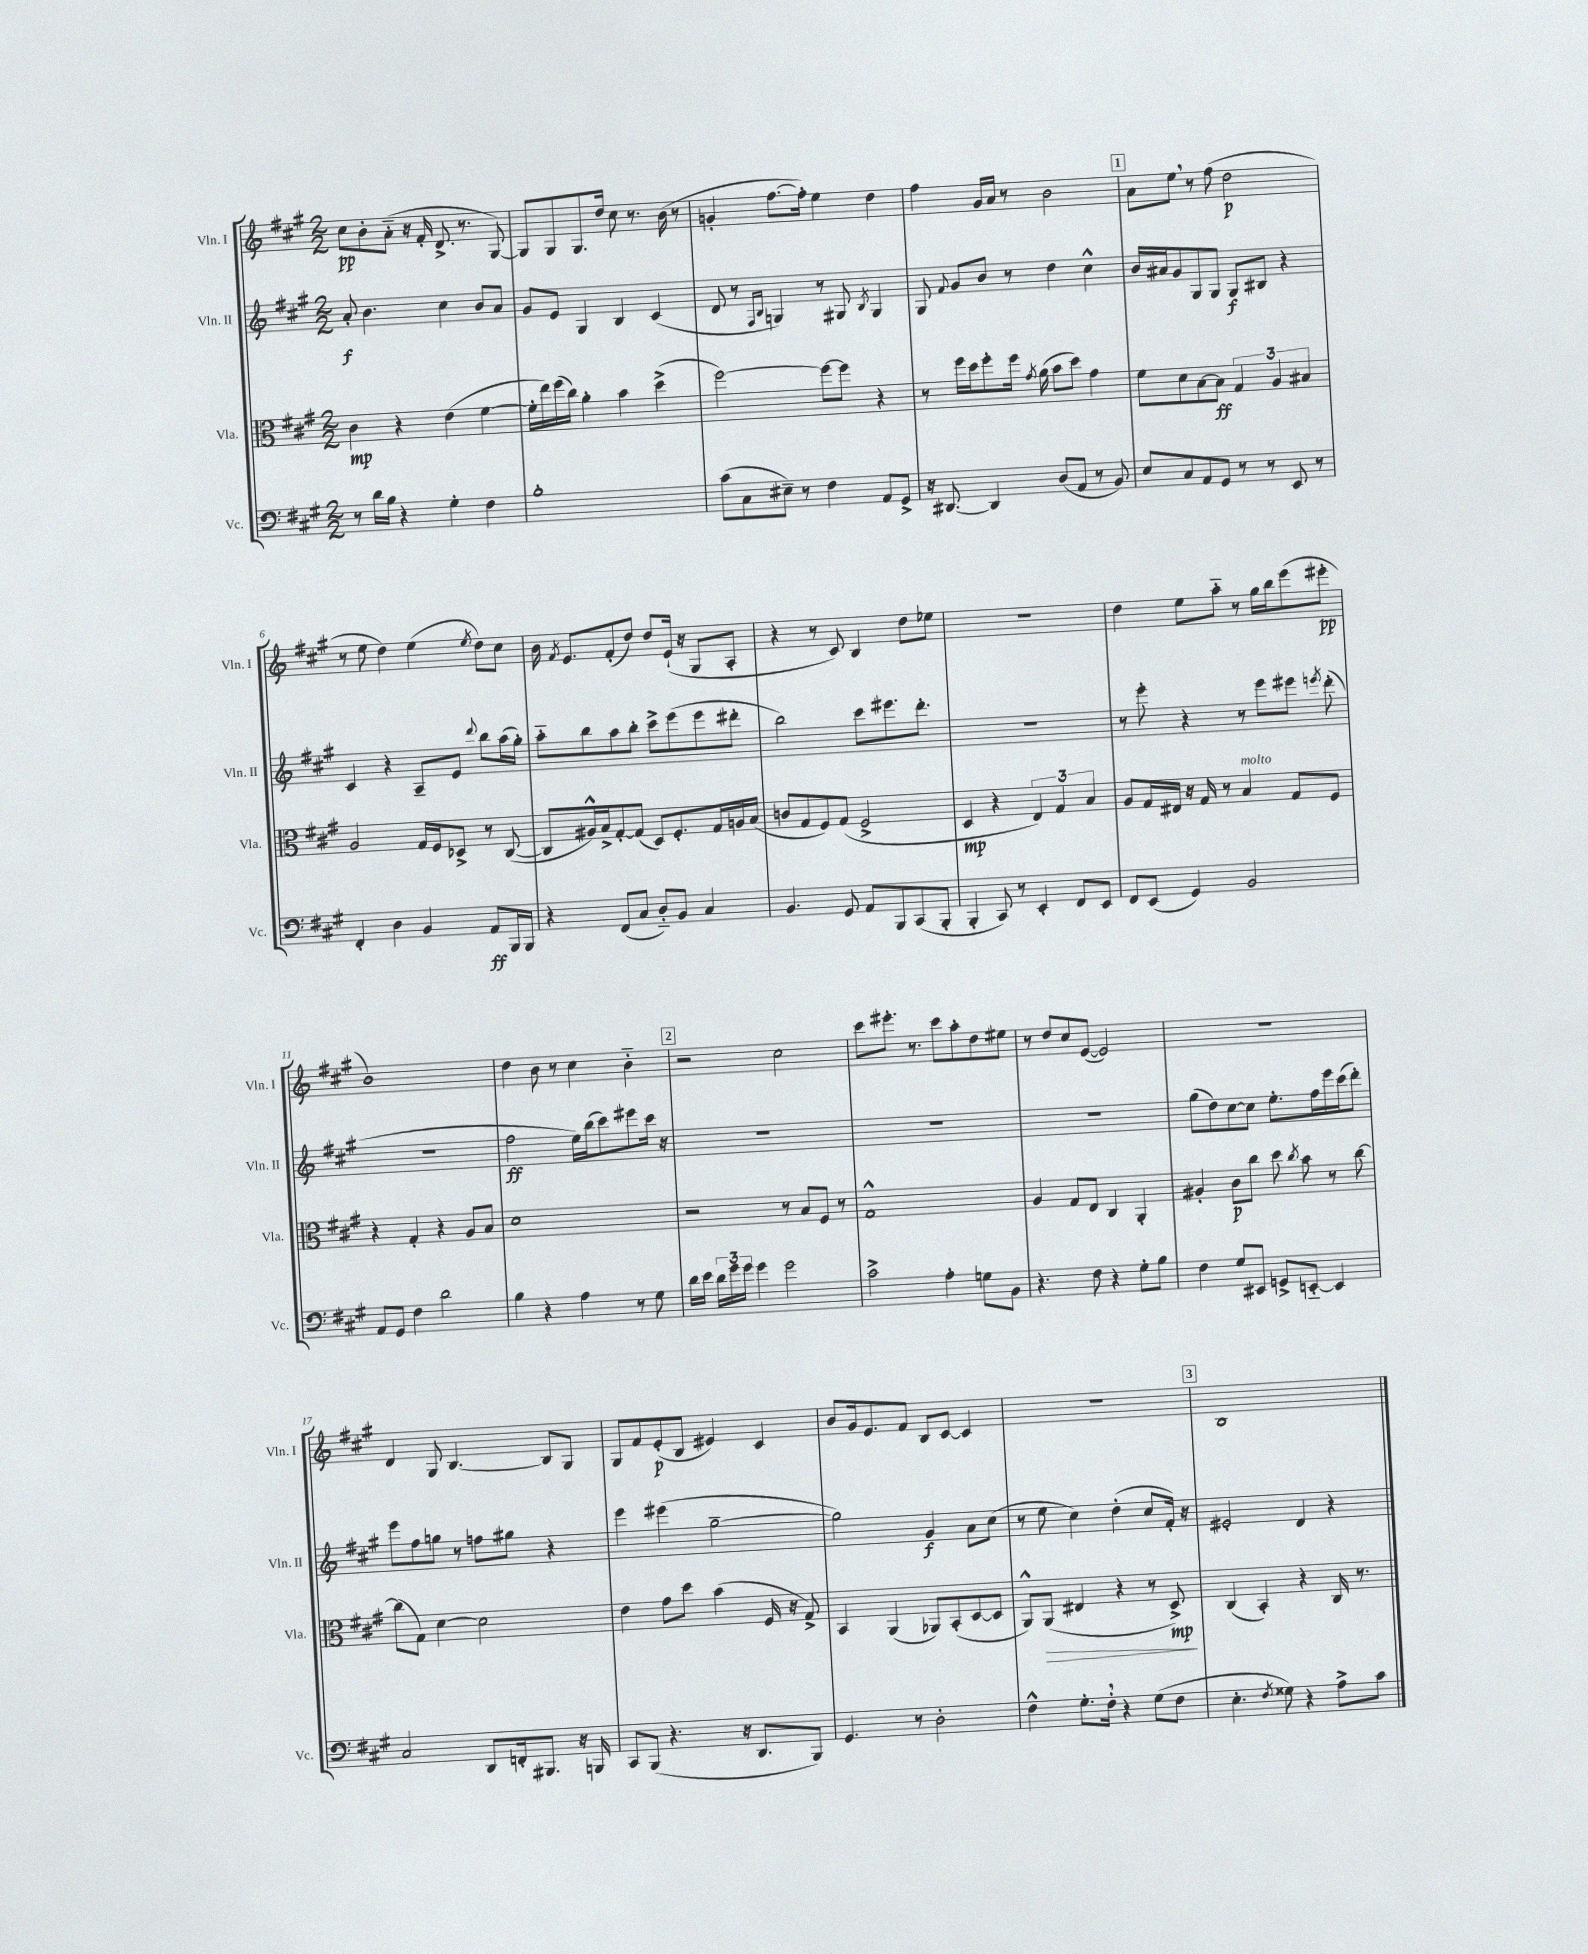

**kern	**dynam	**kern	**dynam	**kern	**dynam	**kern	**dynam
*part4	*part4	*part3	*part3	*part2	*part2	*part1	*part1
*staff4	*staff4	*staff3	*staff3	*staff2	*staff2	*staff1	*staff1
*I"Vc.	*	*I"Vla.	*	*I"Vln. II	*	*I"Vln. I	*
*I'Vc.	*	*I'Vla.	*	*I'Vln. II	*	*I'Vln. I	*
*clefF4	*	*clefC3	*	*clefG2	*	*clefG2	*
*k[f#c#g#]	*	*k[f#c#g#]	*	*k[f#c#g#]	*	*k[f#c#g#]	*
*M2/2	*	*M2/2	*	*M2/2	*	*M2/2	*
=1	=1	=1	=1	=1	=1	=1	=1
8r	.	4c#\	mp	8a'/	f	8cc#\L	pp
16d\LL	.	.	.	4.b\	.	8b'\	.
16B\JJ	.	.	.	.	.	.	.
4r	.	4r	.	.	.	(8a\J	.
.	.	.	.	.	.	16r	.
.	.	.	.	.	.	16f#'/	.
4G#'\	.	(4e\	.	4cc#\	.	8.d^/	.
.	.	.	.	.	.	8.r	.
4F#\	.	[4f#\	.	8b/L	.	.	.
.	.	.	.	8a/J	.	[8G#/)	.
=2	=2	=2	=2	=2	=2	=2	=2
1B'	.	16f#'\LL]	.	8g#/L	.	8G#/L]	.
.	.	16ee\)	.	.	.	.	.
.	.	(16ff#\	.	8e/J	.	8G#/	.
.	.	16cc#\JJ)	.	.	.	.	.
.	.	4a'\	.	4G#/	.	8.G#/	.
.	.	.	.	.	.	16dd/Jk	.
.	.	4b\	.	4B/	.	8cc#\	.
.	.	.	.	.	.	8.r	.
.	.	(4dd^\	.	(4c#/	.	.	.
.	.	.	.	.	.	(16b\	.
.	.	.	.	.	.	8r	.
=3	=3	=3	=3	=3	=3	=3	=3
(8c#\L	.	[2ff#\)	.	8d/	.	4gn'/	.
8C#\	.	.	.	8r	.	.	.
.	.	.	.	16qqF#/LL	.	.	.
.	.	.	.	16qqB/JJ	.	.	.
8E#X~\J)	.	.	.	4Gn/)	.	[8.ff#\L	.
8r	.	.	.	.	.	.	.
.	.	.	.	.	.	16ff#'\Jk])	.
4F#\	.	8ff#\L_	.	8r	.	4ee\	.
.	.	8ff#\J]	.	8G#X/	.	.	.
.	.	.	.	8qB/	.	.	.
8AA/L	.	4r	.	4G#/	.	4dd\	.
8GG#^/J	.	.	.	.	.	.	.
=4	=4	=4	=4	=4	=4	=4	=4
16r	.	8r	.	8G#/	.	4ff#\	.
[8.DD#X/	.	.	.	.	.	.	.
.	.	.	.	8qqf#/	.	.	.
.	.	16ff#\LL	.	8g#/L	.	.	.
.	.	16dd\J	.	.	.	.	.
4DD#/]	.	8ff#'\	.	8b/J	.	16g#/LL	.
.	.	.	.	.	.	16a/JJ	.
.	.	16ff#\Jk	.	8r	.	8r	.
.	.	8qg#/	.	.	.	.	.
.	.	(16a\	.	.	.	.	.
(8D/L	.	8b\L	.	4dd\	.	2b\	.
8AA/J	.	8dd\J)	.	.	.	.	.
8r	.	4g#\	.	4cc#^^\	.	.	.
8BB/)	.	.	.	.	.	.	.
!!LO:REH:place=s1:t=1
=5	=5	=5	=5	=5	=5	=5	=5
8E/L	.	8f#\L	.	16b/LL	.	8a\L	.
.	.	.	.	16a#X/J	.	.	.
8C#/	.	8d\	.	8g#/	.	8ee,\J	.
8AA/	.	[8B\	.	8G#/	.	8r	.
8GG#/J	.	8B\J]	ff	8G#/J	.	(8ff#\	.
8r	.	6G#/	.	8G#/L	f	2dd\	p
8r	.	.	.	8B#X/J	.	.	.
.	.	6A/	.	.	.	.	.
8EE/	.	.	.	4r	.	.	.
.	.	6B#X/	.	.	.	.	.
8r	.	.	.	.	.	.	.
!!LO:LB:g=z
=6	=6	=6	=6	=6	=6	=6	=6
4FF#'/	.	2A/	.	4c#/	.	8r	.
.	.	.	.	.	.	8ee\	.
4D\	.	.	.	4r	.	4dd\)	.
4BB/	.	16G#/LL	.	8A~/L	.	(4ee\	.
.	.	16F#/J	.	.	.	.	.
.	.	8D-X^/J	.	8e/J	.	.	.
.	.	.	.	8qqddd/	.	8qee/	.
8AA/L	ff	8r	.	8bb\L	.	8dd\L)	.
16BBB/L	.	([8C#/	.	(16aa\L	.	8cc#\J	.
16BBB/JJ	.	.	.	16gg#'\JJ)	.	.	.
=7	=7	=7	=7	=7	=7	=7	=7
4r	.	8C#/L]	.	8aa\L	.	16b\	.
.	.	.	.	.	.	8qf#/	.
.	.	.	.	.	.	8.e/L	.
.	.	16A#X^^/L)	.	8bb\	.	.	.
.	.	16B^/J	.	.	.	.	.
(8FF#/L	.	[8G#'/	.	8aa\	.	(8f#'/	.
8C#/J	.	(8G#/J]	.	8bb'\J	.	8dd/J)	.
8D/L)	.	8D/L)	.	8ccc#^\L	.	8dd/L	.
8BB/J	.	8.F#'/	.	(8eee\	.	(16e`/Jk	.
.	.	.	.	.	.	16r	.
4C#/	.	.	.	8eee\	.	8G#/L	.
.	.	16G#/L	.	.	.	.	.
.	.	16An/	.	8ddd#X'\J	.	8A'/J	.
.	.	(16B/JJ	.	.	.	.	.
=8	=8	=8	=8	=8	=8	=8	=8
4.BB/	.	8cn/L	.	2bb\)	.	4r	.
.	.	8G#/	.	.	.	.	.
.	.	8F#/)	.	.	.	8r	.
8GG#/	.	(8G#/J	.	.	.	8c#/)	.
8AA/L	.	2F#^/	.	8ccc#\L	.	4B/	.
8BBB/	.	.	.	8.eee#X\	.	.	.
(8CC#/	.	.	.	.	.	8dd\L	.
.	.	.	.	8.ddd'\J	.	.	.
8BBB'/J	.	.	.	.	.	8ee-X\J	.
=9	=9	=9	=9	=9	=9	=9	=9
4BBB'/	.	4D/	mp	1r	.	1r	.
8CC#/)	.	4r	.	.	.	.	.
8r	.	.	.	.	.	.	.
4EE'/	.	6E/)	.	.	.	.	.
.	.	6G#/	.	.	.	.	.
8FF#/L	.	.	.	.	.	.	.
.	.	6B/	.	.	.	.	.
8EE/J	.	.	.	.	.	.	.
=10	=10	=10	=10	=10	=10	=10	=10
8FF#/L	.	8A/L	.	8r	.	4dd\	.
(8EE/J	.	16G#/L	.	8eee'\	.	.	.
.	.	16E#X/JJ	.	.	.	.	.
4GG#/)	.	16r	.	4r	.	8ee\L	.
.	.	16G#/	.	.	.	.	.
.	.	8r	.	.	.	8aa\J	.
!	!	!LO:TX:a:i:t=molto	!	!	!	!	!
2BB/	.	4B/	.	8r	.	8r	.
.	.	.	.	8eee\L	.	16gg#\LL	.
.	.	.	.	.	.	16bb\J	.
.	.	8G#/L	.	8eee#X\J	.	(8eee\	.
.	.	.	.	8qeeen/	.	.	.
.	.	8F#/J	.	(8ddd'\	.	8eee#X'\J	pp
!!LO:LB:g=z
=11	=11	=11	=11	=11	=11	=11	=11
8AA/L	.	4r	.	1r	.	1b)	.
8GG#/J	.	.	.	.	.	.	.
4F#\	.	4G#'/	.	.	.	.	.
2d\	.	4r	.	.	.	.	.
.	.	8A/L	.	.	.	.	.
.	.	8B/J	.	.	.	.	.
=12	=12	=12	=12	=12	=12	=12	=12
4B\	.	1d	.	2ff#\	ff	4dd\	.
4r	.	.	.	.	.	8b\	.
.	.	.	.	.	.	8r	.
4A\	.	.	.	16ee\LL)	.	4cc#\	.
.	.	.	.	(16bb\J	.	.	.
.	.	.	.	8ccc#\)	.	.	.
8r	.	.	.	8eee#X\	.	4b\	.
8G#\	.	.	.	16ccc#\Jk	.	.	.
.	.	.	.	16r	.	.	.
!!LO:REH:place=s1:t=2
=13	=13	=13	=13	=13	=13	=13	=13
16d\LL	.	2r	.	1r	.	2r	.
16e\JJ	.	.	.	.	.	.	.
24d\LL	.	.	.	.	.	.	.
24g#\	.	.	.	.	.	.	.
24g#\JJ	.	.	.	.	.	.	.
4g#\	.	.	.	.	.	.	.
2g#\	.	8r	.	.	.	2cc#\	.
.	.	8B/L	.	.	.	.	.
.	.	8F#/J	.	.	.	.	.
.	.	8r	.	.	.	.	.
=14	=14	=14	=14	=14	=14	=14	=14
2c#^\	.	1G#^^	.	1r	.	8ccc#\L	.
.	.	.	.	.	.	8.eee#X'\J	.
.	.	.	.	.	.	8.r	.
4A'\	.	.	.	.	.	8ccc#\L	.
.	.	.	.	.	.	8aa'\	.
8Gn\L	.	.	.	.	.	8dd\	.
8BB\J	.	.	.	.	.	8ee#X\J	.
=15	=15	=15	=15	=15	=15	=15	=15
4.r	.	4A/	.	1r	.	8r	.
.	.	.	.	.	.	8dd/L	.
.	.	8G#/L	.	.	.	8cc#/	.
8F#\	.	8E/J	.	.	.	([8e/J	.
4r	.	4C#/	.	.	.	2e/])	.
8G#'\L	.	4AA'/	.	.	.	.	.
8B\J	.	.	.	.	.	.	.
=16	=16	=16	=16	=16	=16	=16	=16
4F#\	.	4A#X'/	.	(8gg#\L	.	1r	.
.	.	.	.	8dd\)	.	.	.
8G#/L	.	8c#\L	p	[8cc#\	.	.	.
8EE#X/J	.	8cc#\J	.	8cc#\J]	.	.	.
8GGn^/L	.	8dd\	.	8.ee'\L	.	.	.
.	.	8qcc#/	.	.	.	.	.
[8EEn/J	.	8b\	.	.	.	.	.
.	.	.	.	16ff#\L	.	.	.
4EE/]	.	8r	.	16eee\	.	.	.
.	.	.	.	(16ccc#\J	.	.	.
.	.	[8cc#\	.	8ddd'\J)	.	.	.
!!LO:LB:g=z
=17	=17	=17	=17	=17	=17	=17	=17
2C#/	.	(8cc#\L]	.	8eee\L	.	4d/	.
.	.	8G#\J)	.	8ff#\	.	.	.
.	.	[4d\	.	8ggn\J	.	8G#/	.
.	.	.	.	8r	.	[4.B/	.
8DD/L	.	2d\]	.	8ffn\L	.	.	.
16FFn'/k	.	.	.	8gg#X\J	.	.	.
8.BBB#X/J	.	.	.	.	.	.	.
.	.	.	.	4r	.	8B/L]	.
16r	.	.	.	.	.	8G#/J	.
16BBBn/	.	.	.	.	.	.	.
=18	=18	=18	=18	=18	=18	=18	=18
8CC#/L	.	4e\	.	4eee\	.	8G#/L	.
(8BBB/J	.	.	.	.	.	8f#/	.
4.r	.	8g#\L	.	(4eee#X\	.	(8e'/	p
.	.	8dd\J	.	.	.	8B/J	.
.	.	(4b\	.	[2gg#~\	.	4e#X/)	.
16r	.	.	.	.	.	.	.
8.DD/L	.	.	.	.	.	.	.
.	.	16F#/	.	.	.	4c#/	.
.	.	16r	.	.	.	.	.
8BBB/J)	.	8G#^/)	.	.	.	.	.
=19	=19	=19	=19	=19	=19	=19	=19
4.GG#/	.	4BB/	.	2gg#\])	.	8b/L	.
.	.	.	.	.	.	16g#/k	.
.	.	.	.	.	.	8.e/	.
.	.	(4AA/	.	.	.	.	.
8r	.	.	.	.	.	8f#/J	.
2D'\	.	8AA-X/L)	.	4g#/	f	8B/L	.
.	.	(8BB'/	.	.	.	[8c#/J	.
.	.	[8D/	.	8a\L	.	4c#/]	.
.	.	8D/J]	.	(8cc#\J	.	.	.
=20	=20	=20	=20	=20	=20	=20	=20
4F#^^\	.	8AA^^/L)	.	8r	.	1r	.
!	!	!	!LO:HP:b	!	!	!	!
.	.	(8AA/J	>	8ee\	.	.	.
8.G#'\L	.	4E#X/	.	4cc#\)	.	.	.
16F#',\Jk	.	.	.	.	.	.	.
4r	.	4r	.	(4dd'\	.	.	.
(8G#\L	.	8r	.	8cc#/L	.	.	.
8F#\J	.	8D^/)	mp	16f#'/Jk)	.	.	.
.	.	.	.	16r	.	.	.
.	.	.	]	.	.	.	.
!!LO:REH:place=s1:t=3
=21	=21	=21	=21	=21	=21	=21	=21
4.E'\	.	(4C#/	.	2e#X'/	.	1B	.
.	.	4BB'/)	.	.	.	.	.
8qF#/	.	.	.	.	.	.	.
8G##X\)	.	.	.	.	.	.	.
4r	.	4r	.	4d/	.	.	.
8A^\L	.	16C#/	.	4r	.	.	.
.	.	8.r	.	.	.	.	.
8c#\J	.	.	.	.	.	.	.
==	==	==	==	==	==	==	==
*-	*-	*-	*-	*-	*-	*-	*-
